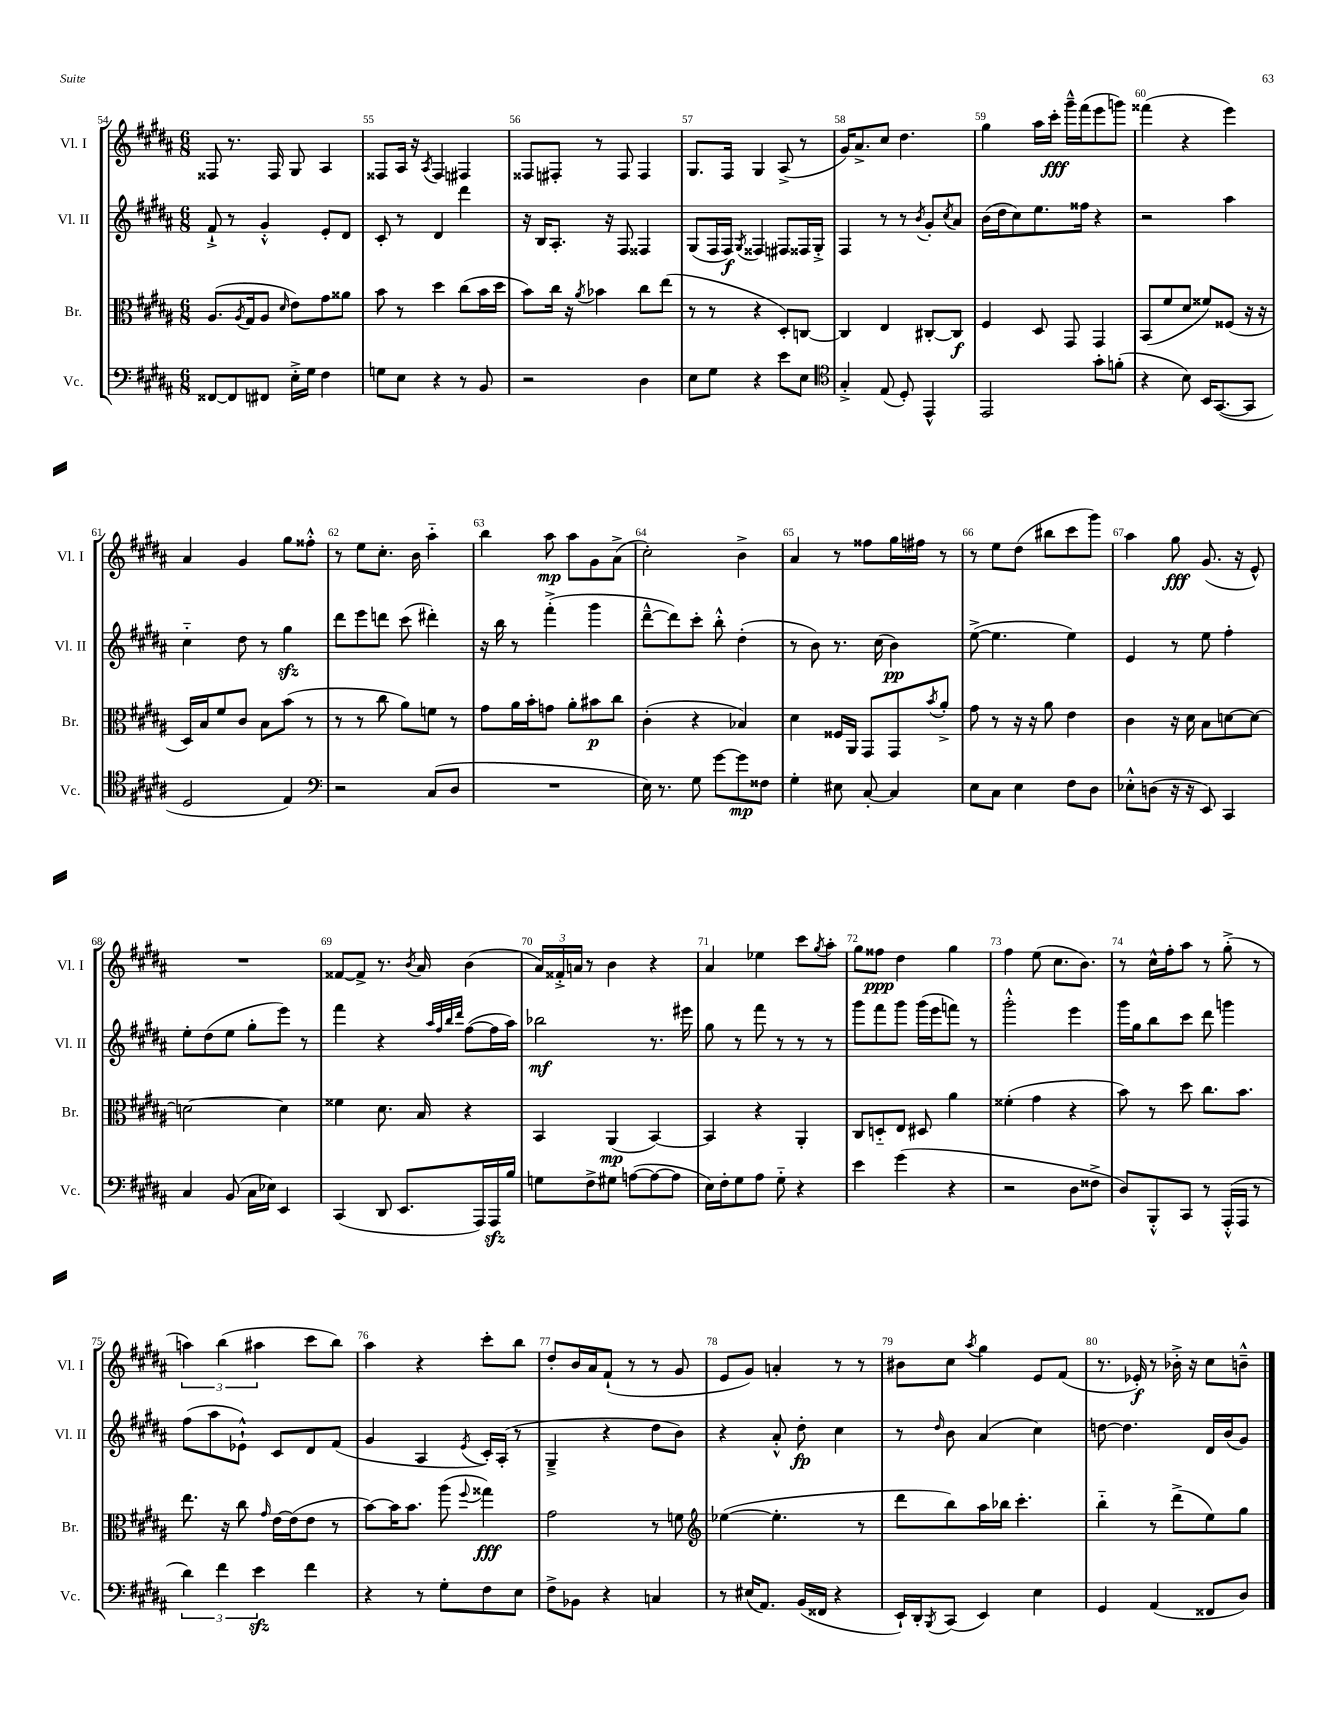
<<
\new StaffGroup <<
\new Staff = "s0" \with { instrumentName = "Vl. I" shortInstrumentName = "Vl. I" } {
    \clef treble \key b \major \numericTimeSignature \time 6/8
    fisis8 r8. fisis16 gis8 ais4 |
    fisis8 ais16 r16 \acciaccatura { ais8 } fisis4 fis4 |
    fisis8 fis8-. r8 fis8 fis4 |
    gis8. fis16 gis4 ais8->( r8 |
    gis'16) ais'8.-> cis''8 dis''4. |
    gis''4 ais''16 cis'''16-.\fff gis'''16---^ fis'''16( e'''8 g'''8) |
    fisis'''4( r4 e'''4) |
    ais'4 gis'4 gis''8 fisis''8-.-^ |
    r8 e''8 cis''8.-. b'16 ais''4-_ |
    b''4 ais''8\mp ais''8 gis'8 ais'8->( |
    cis''2-.) b'4-> |
    ais'4 r8 fisis''8 gis''16 fis''16 r8 |
    r8 e''8 dis''8( bis''8 cis'''8 gis'''8) |
    ais''4 gis''8\fff gis'8.( r16 e'8-^) |
    R2. |
    fisis'8~ fisis'8-> r8. \acciaccatura { b'8 } ais'16 b'4( |
    \tuplet 3/2 { ais'16) fisis'16-.-> a'16 } r8 b'4 r4 |
    ais'4 ees''4 cis'''8 \acciaccatura { gis''8 } ais''8-. |
    gis''8 fisis''8\ppp dis''4 gis''4 |
    fis''4 e''8( cis''8. b'8.) |
    r8 cis''16-^ fis''16-. ais''8 r8 gis''8-.->( r8 |
    \tuplet 3/2 { a''4) b''4( ais''4 } cis'''8 b''8) |
    ais''4 r4 cis'''8-. b''8 |
    dis''8-. b'16 ais'16 fis'8-!( r8 r8 gis'8 |
    e'8 gis'8) a'4-. r8 r8 |
    bis'8 cis''8 \acciaccatura { ais''8 } gis''4 e'8 fis'8( |
    r8. ees'16-.\f) r8 bes'16-.-> r16 cis''8 b'8---^ \bar "|." |
}
\new Staff = "s1" \with { instrumentName = "Vl. II" shortInstrumentName = "Vl. II" } {
    \clef treble \key b \major \numericTimeSignature \time 6/8
    fis'8-!-> r8 gis'4-.-^ e'8-. dis'8 |
    cis'8-. r8 dis'4 dis'''4 |
    r16 b16 ais8.-. r16 fis8 fisis4 |
    gis8( fis16 fis16\f) \acciaccatura { gis8 } fisis4 fis8 fisis16 gis16-.-> |
    fis4 r8 r8 \acciaccatura { b'8 } gis'8-. \acciaccatura { cis''8 } ais'8 |
    b'16( dis''16 cis''8) e''8. fisis''16 r4 |
    r2 ais''4 |
    cis''4-_ dis''8 r8 gis''4\sfz |
    dis'''8 e'''8 d'''8 cis'''8( dis'''4-.) |
    r16 b''16 r8 fis'''4-.->( gis'''4 |
    dis'''8~---^ dis'''8) cis'''8-. b''8-.-^ dis''4-.( |
    r8 b'8) r8. cis''16( b'4\pp) |
    e''8~->( e''4. e''4) |
    e'4 r8 e''8 fis''4-. |
    e''8-. dis''8( e''8 gis''8-. e'''8) r8 |
    fis'''4 r4 \grace { ais''32 fis''32 b''32 dis'''32 } fis''8~( fis''16 ais''16) |
    bes''2\mf r8. eis'''16 |
    gis''8 r8 fis'''8 r8 r8 r8 |
    gis'''8 fis'''8 gis'''8 gis'''16( e'''16 f'''8) r8 |
    gis'''2-.-^ e'''4 |
    gis'''16 gis''16 b''8 cis'''8 dis'''8 g'''4 |
    fis''8( ais''8 ees'8-!-^) cis'8 dis'8 fis'8( |
    gis'4 ais4 \acciaccatura { e'8 } cis'16-.) ais16-.( r8 |
    gis4---> r4 dis''8 b'8) |
    r4 ais'8-.-^ dis''8-.\fp cis''4 |
    r8 \grace { dis''16 } b'8 ais'4( cis''4) |
    d''8~ d''4. dis'16 b'16( gis'8) \bar "|." |
}
\new Staff = "s2" \with { instrumentName = "Br." shortInstrumentName = "Br." } {
    \clef alto \key b \major \numericTimeSignature \time 6/8
    ais8.( \acciaccatura { ais8 } gis16 ais8 \grace { dis'16 } e'8) gis'8 aisis'8 |
    b'8 r8 dis''4 cis''8( b'16 dis''16 |
    b'8) cis''16 r16 \acciaccatura { ais'8 } bes'4 cis''8 e''8( |
    r8 r8 r4 dis8-.) c8~ |
    c4 e4 cis8~-. cis8\f |
    fis4 dis8 gis,8 gis,4 |
    b,8( fis'8 dis'8 fisis'8) fisis8( r16 r16 |
    dis16) b16 fis'8 cis'8 b8 b'8( r8 |
    r8 r8 cis''8 ais'8) f'8 r8 |
    gis'8 ais'16 b'16-. g'8 ais'8-. bis'8\p cis''8 |
    cis'4-.( r4 bes4) |
    dis'4 fisis16 ais,16 gis,8 gis,8 \acciaccatura { b'8 } ais'8-.-> |
    gis'8 r8 r16 r16 ais'8 e'4 |
    cis'4 r16 dis'16 b8 d'8~ d'8~ |
    d'2~ d'4 |
    fisis'4 dis'8. b16 r4 |
    b,4 ais,4\mp( b,4~) |
    b,4 r4 ais,4-. |
    cis8 d8-_ e8 dis8 ais'4 |
    fisis'4-.( gis'4 r4 |
    b'8) r8 dis''8 cis''8. b'8. |
    e''8. r16 cis''8 \grace { gis'16 } e'16~ e'16( e'8 r8 |
    b'8~) b'16 b'8. ais''8( \appoggiatura { fis''8 } gisis''4\fff) |
    gis'2 r8 f'8 |
    \clef treble ees''4~( ees''4.-. r8 |
    dis'''8 b''8) ais''16 bes''16 cis'''4.-. |
    b''4-_ r8 dis'''8->( e''8) gis''8 \bar "|." |
}
\new Staff = "s3" \with { instrumentName = "Vc." shortInstrumentName = "Vc." } {
    \clef bass \key b \major \numericTimeSignature \time 6/8
    fisis,8~ fisis,8 fis,8 e16-.-> gis16 fis4 |
    g8 e8 r4 r8 b,8 |
    r2 dis4 |
    e8 gis8 r4 e'8 e8 |
    \clef tenor gis4-.-> e8( dis8-.) e,4-^ |
    e,2 gis'8-. f'8-.( |
    r4 b8) b,16 gis,8.~( gis,8 |
    dis2 e4) |
    \clef bass r2 cis8( dis8 |
    R2. |
    e16) r8. gis8 gis'8~ gis'8\mp fisis8 |
    gis4-. eis8 cis8~-. cis4 |
    e8 cis8 e4 fis8 dis8 |
    ees8-.-^ d8( r16 r16 e,8) cis,4 |
    cis4 b,8( cis16 ees16) e,4 |
    cis,4( dis,8 e,8. ais,,16) ais,,16\sfz b16 |
    g8 fis8-> gis8 a8~( a8~ a8 |
    e16) fis16-. gis8 ais8 gis8-_ r4 |
    e'4 gis'4( r4 |
    r2 dis8 fisis8-> |
    dis8) b,,8-.-^ cis,8 r8 ais,,16-.-^( ais,,16 r8 |
    \tuplet 3/2 { dis'4) fis'4 e'4\sfz } fis'4 |
    r4 r8 gis8-. fis8 e8 |
    fis8-> bes,8 r4 c4 |
    r8 eis16( ais,8.) b,16( fisis,16 r4 |
    e,16-!) dis,16-. \acciaccatura { b,,8 } cis,8( e,4) e4 |
    gis,4 ais,4( fisis,8 dis8) \bar "|." |
}
>>
>>
\layout { \context { \Score currentBarNumber = #54 \override BarNumber.break-visibility = ##(#f #t #t) barNumberVisibility = #all-bar-numbers-visible } }
